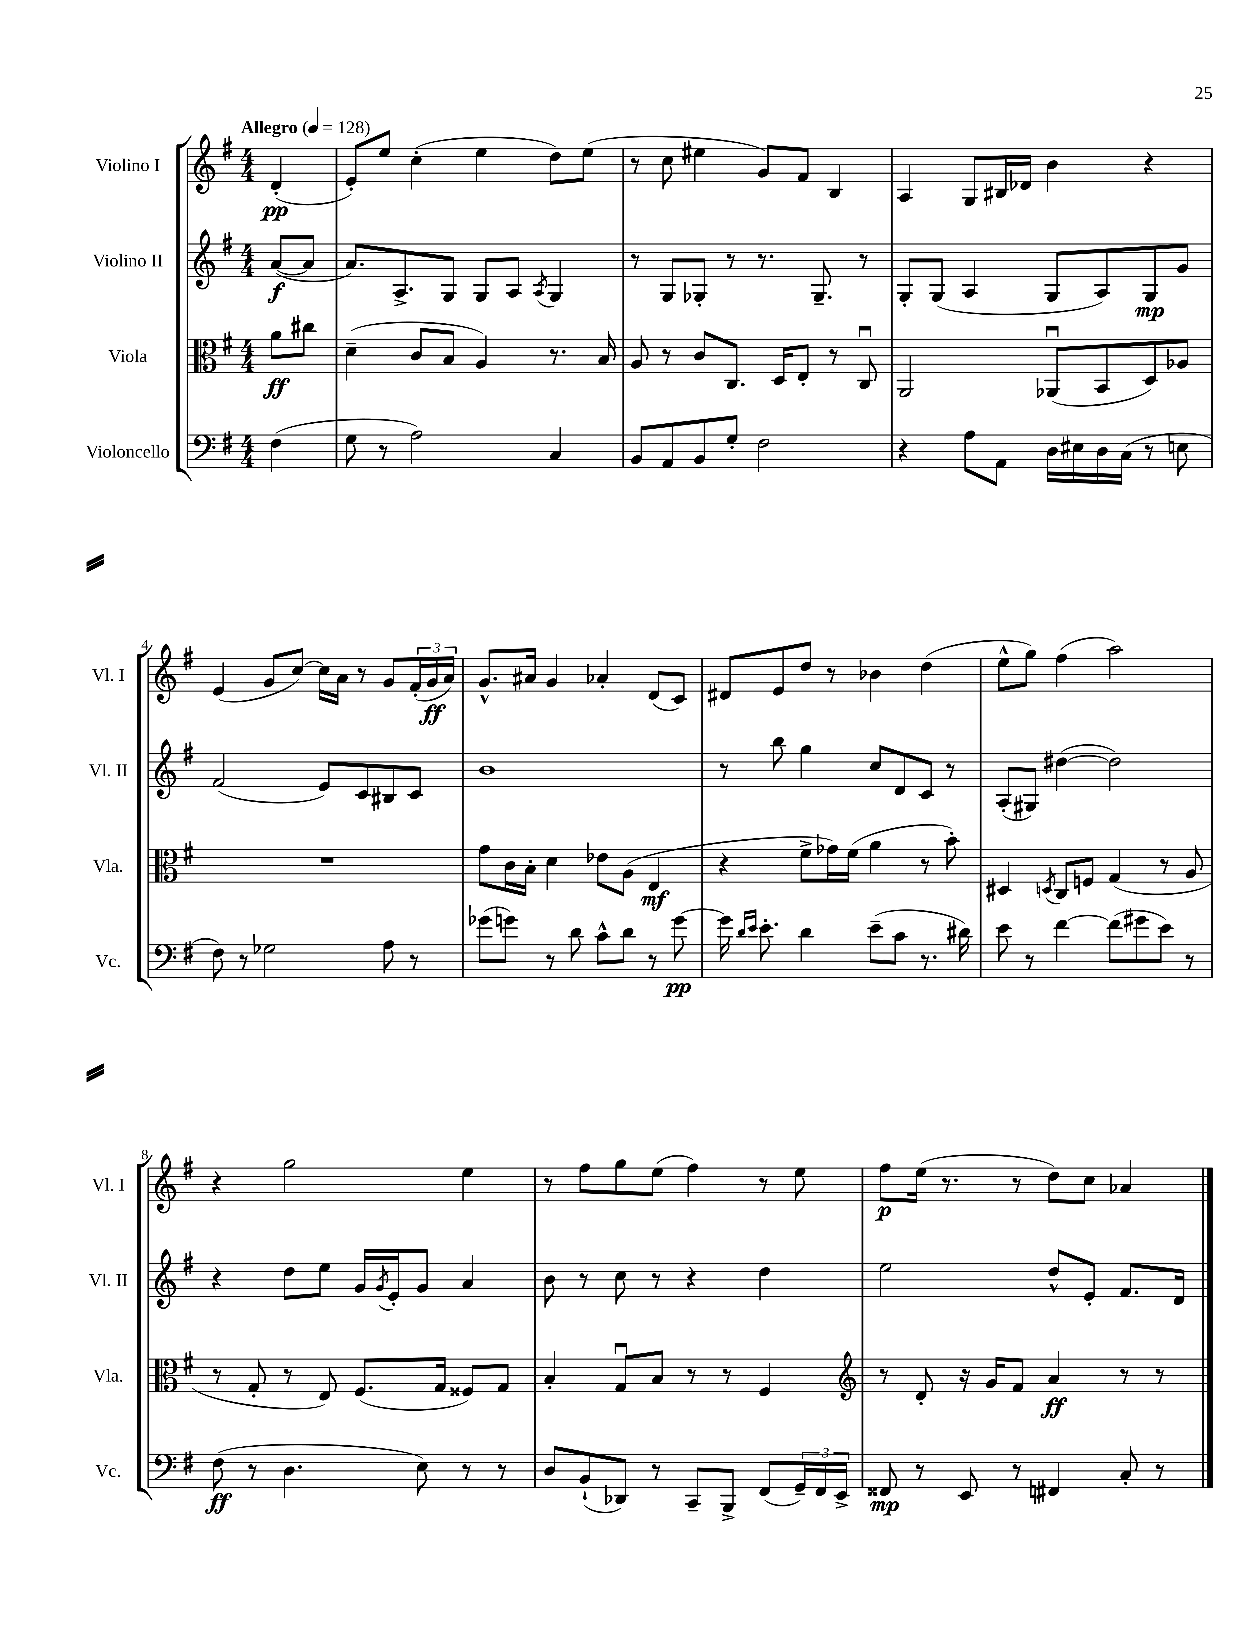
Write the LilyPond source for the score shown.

<<
\new StaffGroup <<
\new Staff = "s0" \with { instrumentName = "Violino I" shortInstrumentName = "Vl. I" } {
    \clef treble \key g \major \numericTimeSignature \time 4/4 \partial 4 \tempo "Allegro" 4 = 128
    d'4-.\pp( |
    e'8-.) e''8 c''4-.( e''4 d''8) e''8( |
    r8 c''8 eis''4 g'8) fis'8 b4 |
    a4 g8 bis16 des'16 b'4 r4 |
    e'4( g'8 c''8~) c''16 a'16 r8 g'8 \tuplet 3/2 { fis'16-.( g'16\ff a'16) } |
    g'8.-^ ais'16 g'4 aes'4-. d'8( c'8) |
    dis'8 e'8 d''8 r8 bes'4 d''4( |
    e''8-^ g''8) fis''4( a''2) |
    r4 g''2 e''4 |
    r8 fis''8 g''8 e''8( fis''4) r8 e''8 |
    fis''8\p e''16( r8. r8 d''8) c''8 aes'4 \bar "|." |
}
\new Staff = "s1" \with { instrumentName = "Violino II" shortInstrumentName = "Vl. II" } {
    \clef treble \key g \major \numericTimeSignature \time 4/4 \partial 4
    a'8~\f( a'8 |
    a'8.) a8.-> g8 g8 a8 \acciaccatura { a8 } g4 |
    r8 g8 ges8-. r8 r8. ges8.-- r8 |
    g8-. g8( a4 g8 a8) g8\mp g'8 |
    fis'2( e'8) c'8 bis8 c'8 |
    b'1 |
    r8 b''8 g''4 c''8 d'8 c'8 r8 |
    a8-.( gis8) dis''4~( dis''2) |
    r4 d''8 e''8 g'16 \acciaccatura { g'8 } e'16-. g'8 a'4 |
    b'8 r8 c''8 r8 r4 d''4 |
    e''2 d''8-^ e'8-. fis'8. d'16 \bar "|." |
}
\new Staff = "s2" \with { instrumentName = "Viola" shortInstrumentName = "Vla." } {
    \clef alto \key g \major \numericTimeSignature \time 4/4 \partial 4
    a'8\ff cis''8 |
    d'4--( c'8 b8 a4) r8. b16 |
    a8 r8 c'8 c8. d16 e8-. r8 c8\downbow |
    a,2 aes,8\downbow( b,8 d8) aes8 |
    R1 |
    g'8 c'16 b16-. d'4 ees'8 a8( e4\mf |
    r4 fis'8-> ges'16) fis'16( a'4 r8 b'8-.) |
    dis4 \acciaccatura { d8 } c8 f8 g4( r8 a8 |
    r8 g8-. r8 e8) fis8.( g16 fisis8) g8 |
    b4-. g8\downbow b8 r8 r8 fis4 |
    \clef treble r8 d'8-. r16 g'16 fis'8 a'4\ff r8 r8 \bar "|." |
}
\new Staff = "s3" \with { instrumentName = "Violoncello" shortInstrumentName = "Vc." } {
    \clef bass \key g \major \numericTimeSignature \time 4/4 \partial 4
    fis4( |
    g8 r8 a2) c4 |
    b,8 a,8 b,8 g8-. fis2 |
    r4 a8 a,8 d16 eis16 d16 c16( r8 e8 |
    fis8) r8 ges2 a8 r8 |
    ges'8( g'8) r8 d'8 c'8-^ d'8 r8 g'8~\pp |
    g'16 \grace { d'16 e'16 } e'8.-. d'4 e'8--( c'8 r8. dis'16) |
    e'8 r8 fis'4~ fis'8( gis'8 e'8) r8 |
    fis8\ff( r8 d4. e8) r8 r8 |
    d8 b,8-!( des,8) r8 c,8-- b,,8-> fis,8( \tuplet 3/2 { g,16--) fis,16 e,16-> } |
    fisis,8\mp r8 e,8 r8 fis,4 c8-. r8 \bar "|." |
}
>>
>>
